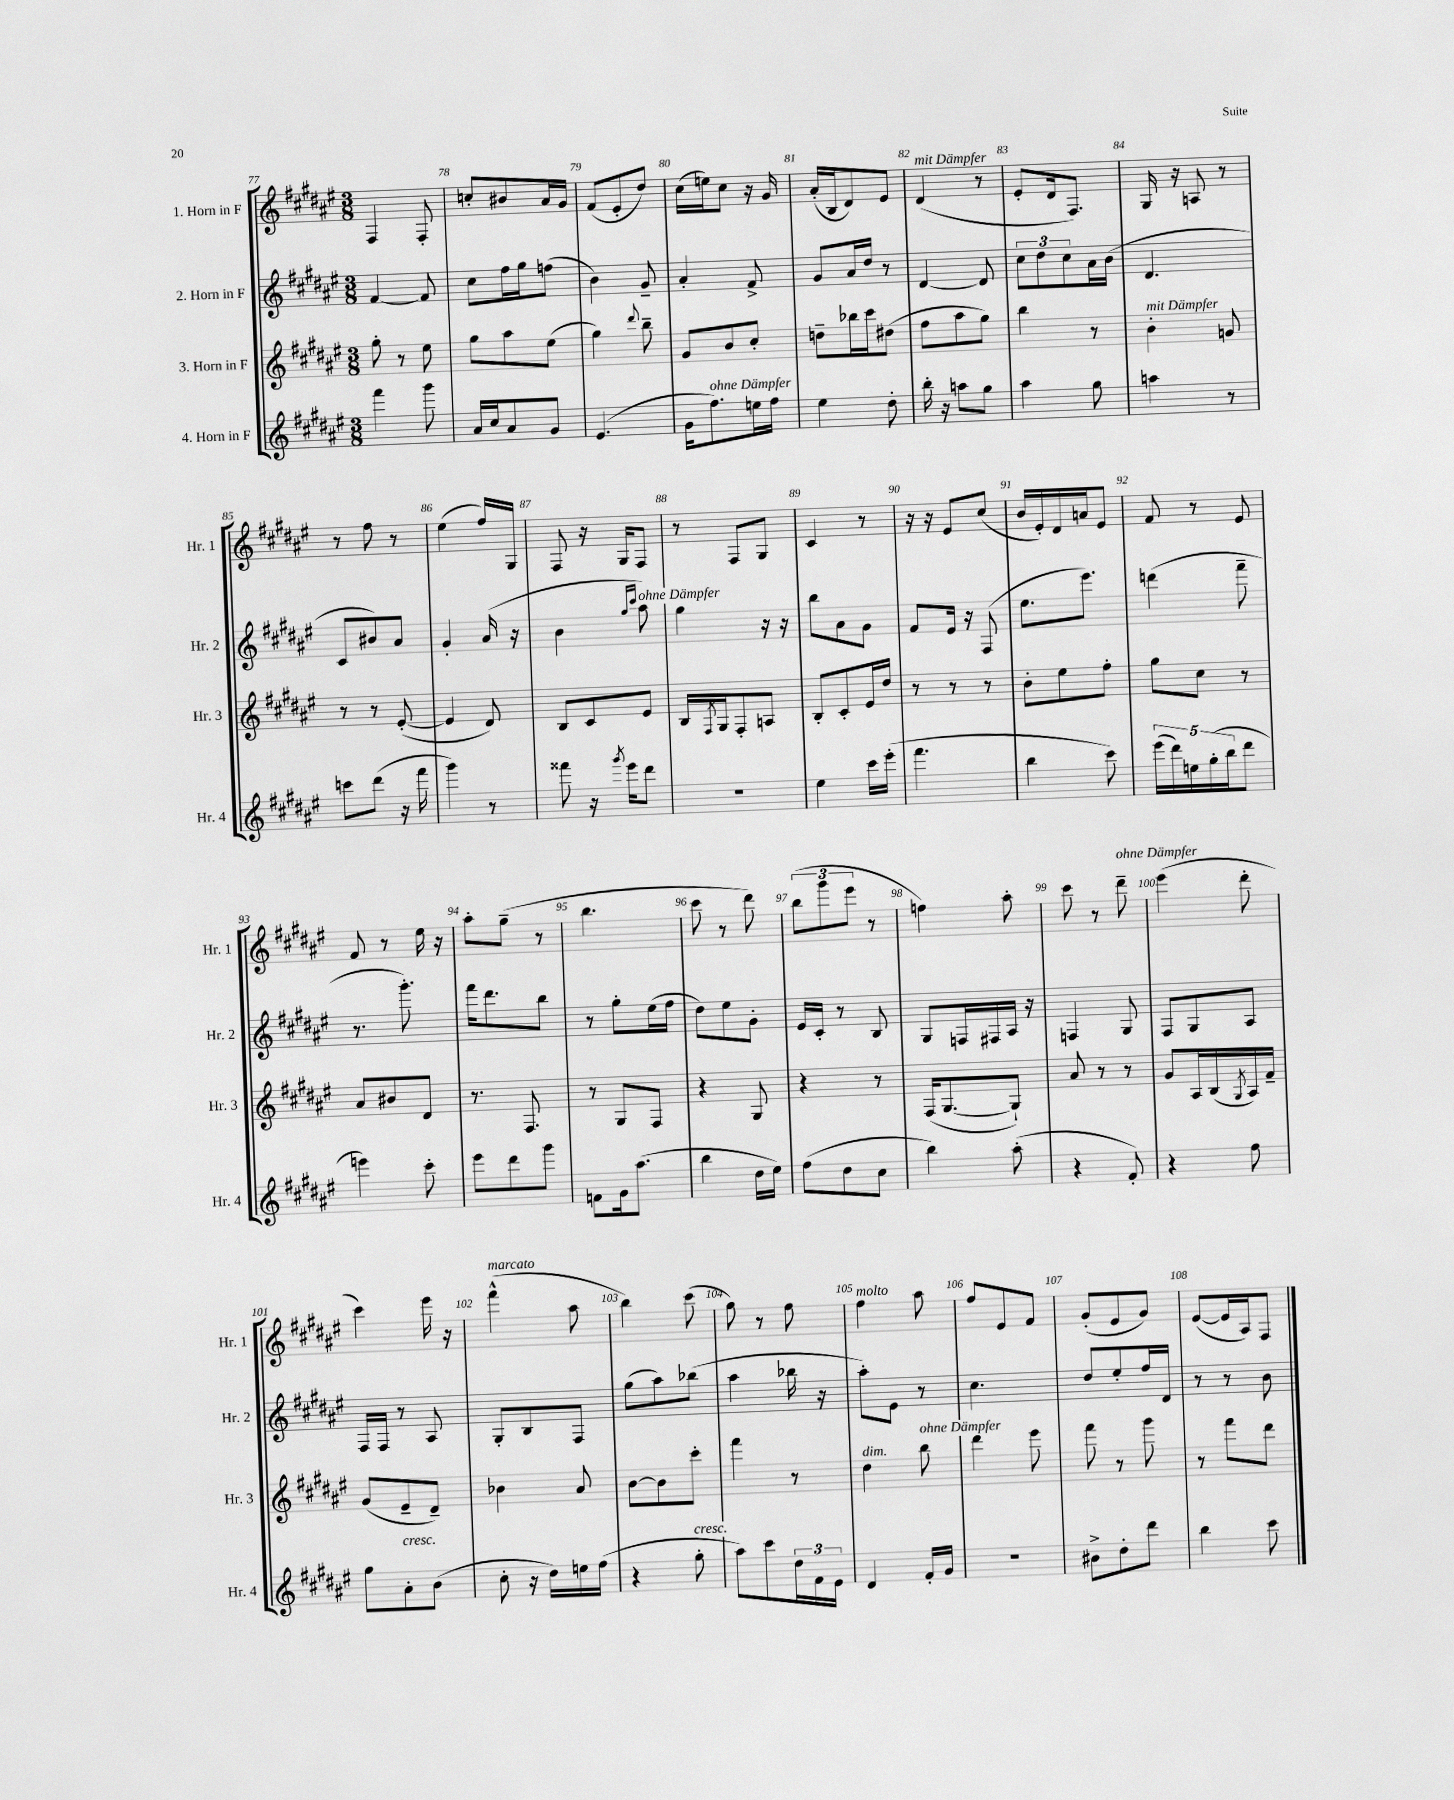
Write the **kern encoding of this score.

**kern	**kern	**kern	**kern
*staff4	*staff3	*staff2	*staff1
*clefG2	*clefG2	*clefG2	*clefG2
*k[f#c#g#d#a#e#]	*k[f#c#g#d#a#e#]	*k[f#c#g#d#a#e#]	*k[f#c#g#d#a#e#]
*M3/8	*M3/8	*M3/8	*M3/8
4fff#\	8gg#'\	[4f#/	4F#/
.	8r	.	.
8ggg#\	8ee#\	8f#/]	8F#'/
=	=	=	=
16a#/LL	8gg#\L	8cc#\L	8cc'/L
16cc#/J	.	.	.
8a#/	8aa#\	16ff#\L	8b#/
.	.	16gg#\J	.
8g#/J	(8ee#\J	(8ff\J	16a#/L
.	.	.	16g#/JJ
=	=	=	=
(4.e#/	4gg#\)	4b\)	(8f#/L
.	.	.	8e#'/
.	8qqddd#/	.	.
.	8bb~\	8g#~/	8dd#/J)
=	=	=	=
16g#\LK	8g#/L	4a#'/	(16cc#\LL
8.ff#\)	.	.	16ee\J)
.	8b/	.	8cc#\J
16ee\L	8cc#'/J	8f#^/	16r
16ff#\JJ	.	.	16g#/
=	=	=	=
4ee#\	8dd~\L	8g#/L	(16a#'/LL
.	.	.	16B/J
.	16bb-\L	16a#/L	8d#/)
.	16ccc#\J	16dd#/JJ	.
8dd#'\	(8dd#\J	8r	8e#/J
=	=	=	=
16bb'\	8ff#\L	[4d#/	(4d#/
16r	.	.	.
8aa\L	8aa#\	.	.
8gg#\J	8gg#\J)	8d#/]	8r
=	=	=	=
4aa#\	4bb\	12cc#\L	8e#'/L
.	.	12dd#\	.
.	.	.	16d#/k
.	.	12cc#\	.
.	.	.	8.F#/J)
8gg#\	8r	16a#\L	.
.	.	(16b\JJ	.
=	=	=	=
4aa\	4b'\	4.d#/	16G#/
.	.	.	16r
.	.	.	8A/
8r	8g/	.	8r
=	=	=	=
8ccc\L	8r	8c#/L	8r
(8ddd#\J	8r	8b#/)	8ff#\
16r	([8e#'/	8a#/J	8r
16fff#\	.	.	.
=	=	=	=
4ggg#\)	4e#/]	4g#'/	(4ee#\
8r	8d#/)	(16a#/	16ff#/LL)
.	.	16r	16G#/JJ
=	=	=	=
8fff##\	8B/L	4b\	8F#/
16r	8c#/	.	16r
8qggg#/	.	.	.
16eee#\LK	.	.	16G#/LK
.	.	16qqgg#/LL	.
.	.	16qqccc#/JJ	.
8ddd#\J	8e#/J	8aa#\)	8F#/J
=	=	=	=
4.r	16B/LL	4gg#\	8r
.	8qF#/	.	.
.	16G#/J	.	.
.	8F#'/	.	8F#/L
.	8A/J	16r	8G#/J
.	.	16r	.
=	=	=	=
4ee#\	8B'/L	8bb\L	4c#/
.	8c#'/	8a#\	.
16ccc#\LL	16e#/L	8g#\J	8r
(16eee#'\JJ	16dd#/JJ	.	.
=	=	=	=
4.fff#\	8r	8f#/L	16r
.	.	.	16r
.	8r	16e#/Jk	8e#/L
.	.	16r	.
.	8r	(8F#/	(8cc#/J
=	=	=	=
4bb\	8b'\L	8.ee#\L	16b/LL
.	.	.	16e#'/)
.	8ee#\	.	16d#/
.	.	8.eee#\J)	16a/J
8ccc#\)	8ff#'\J	.	8e#/J
=	=	=	=
(20eee#\LL	8gg#\L	(4ddd\	8f#/
20ddd#\)	.	.	.
20ee\	.	.	.
.	8cc#\J	.	8r
(20gg#'\	.	.	.
20bb\J	.	.	.
8ddd#\J	8r	8fff#~\	8e#/
=	=	=	=
4eee\)	8a#/L	8.r	8f#/
.	8b#/	.	8r
.	.	8.ggg#'\)	.
8ccc#'\	8d#/J	.	16ee#\
.	.	.	16r
=	=	=	=
8eee#\L	8.r	16fff#\LK	8aa#'\L
.	.	8.ddd#\	.
8ddd#\	.	.	(8gg#~\J
.	8.F#/	.	.
8ggg#\J	.	8bb\J	8r
=	=	=	=
8f\L	8r	8r	4.bb\
16g#\k	8G#/L	8gg#'\L	.
(8.aa#\J	.	.	.
.	8F#/J	(16ee#\L	.
.	.	16ff#\JJ	.
=	=	=	=
4bb\	4r	8dd#\L)	8ccc#\
.	.	8ee#\	8r
16dd#\LL	8G#/	8g#'\J	8ddd#\)
16ee#\JJ)	.	.	.
=	=	=	=
(8ff#\L	4r	16e#/LL	(12bb\L
.	.	16c#'/JJ	.
.	.	.	12ggg#\
8dd#\	.	8r	.
.	.	.	12eee#\J
8cc#\J	8r	8B/	8r
=	=	=	=
4bb\)	(16F#/LK	8G#/L	4ff\)
.	[8.G#/	.	.
.	.	16F/L	.
.	.	16F#/	.
(8aa#'\	8G#`/]J)	16A#/JJ	8aa#'\
.	.	16r	.
=	=	=	=
4r	8a#/	4F/	8ccc#\
.	8r	.	8r
8f#'/)	8r	8G#/	8ddd#~\
=	=	=	=
4r	8g#/L	8F#/L	(4eee#\
.	16A#/L	8G#/	.
.	(16B/	.	.
.	8qG#/	.	.
8ff#\	16A#/)	8A#/J	8ddd#'\
.	16f#~/JJ	.	.
=	=	=	=
8gg#\L	(8g#/L	16F#/LL	4ccc#\)
.	.	16F#/JJ	.
8a#'\	8e#~/	8r	.
(8b\J	8d#~/J)	8A#/	16eee#\
.	.	.	16r
=	=	=	=
8cc#'\	4b-\	8G#'/L	(4fff#^^\
16r	.	8B/	.
16dd#\LL)	.	.	.
16ee\	8a#/	8F#/J	8aa#\
(16ff#\JJ	.	.	.
=	=	=	=
4r	[8b\L	(8gg#\L	4bb\)
.	8b\]	8aa#\)	.
8gg#'\	8ccc#'\J	(8bb-\J	(8ccc#\
=	=	=	=
8aa#\L)	4fff#\	4aa#\	8gg#\)
8ccc#\	.	.	8r
24dd#\L	8r	16bb-\	8ff#\
24f#\	.	.	.
.	.	16r	.
24e#\JJ	.	.	.
=	=	=	=
4d#/	4dd#\	8aa#'\L)	4ff#\
.	.	8e#\J	.
16f#'/LL	8bb\	8r	8aa#\
16g#/JJ	.	.	.
=	=	=	=
4.r	4ddd#\	4.cc#\	8ff#/L
.	.	.	8e#/
.	8eee#\	.	8f#/J
=	=	=	=
8b#^\L	8fff#\	8dd#/L	(8g#'/L
8dd#'\	8r	8ee#'/	8e#/
8ddd#\J	8ggg#\	16ff#/L	8g#/J)
.	.	16d#/JJ	.
=	=	=	=
4bb\	8r	8r	([8e#/L
.	8fff#\L	8r	16e#/]L
.	.	.	16A#/J)
8ccc#\	8ddd#\J	8b\	8F#/J
==	==	==	==
*-	*-	*-	*-
